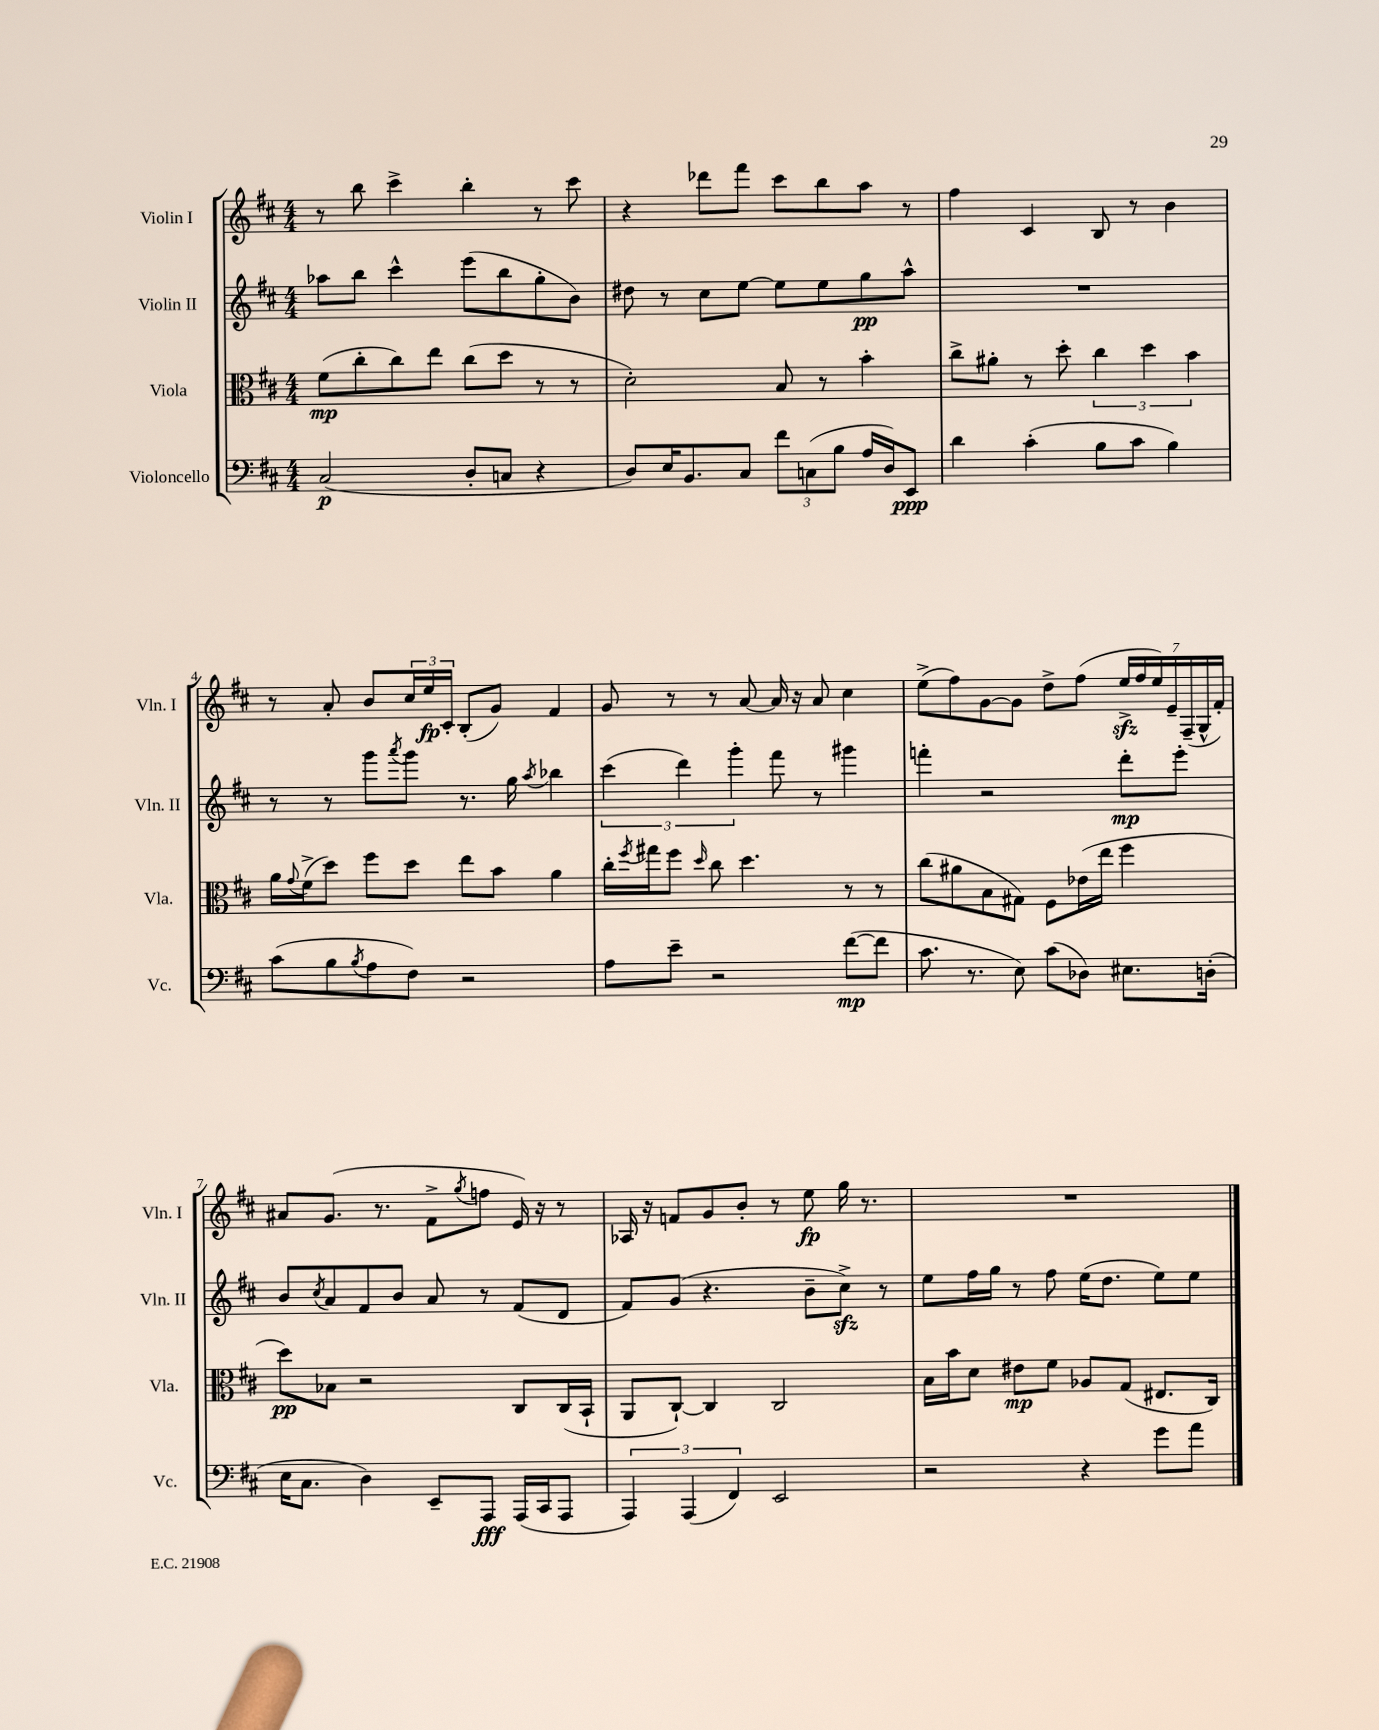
<<
\new StaffGroup <<
\new Staff = "s0" \with { instrumentName = "Violin I" shortInstrumentName = "Vln. I" } {
    \clef treble \key d \major \numericTimeSignature \time 4/4
    r8 b''8 cis'''4-> b''4-. r8 cis'''8 |
    r4 des'''8 fis'''8 cis'''8 b''8 a''8 r8 |
    fis''4 cis'4 b8 r8 b'4 |
    r8 a'8-. b'8 \tuplet 3/2 { cis''16 e''16\fp cis'16-. } b8-.( g'8) fis'4 |
    g'8 r8 r8 a'8~ a'16 r16 a'8 cis''4 |
    e''8->( fis''8) g'8~ g'8 d''8-> fis''8( \tuplet 7/4 { e''16->\sfz fis''16 e''16) e'16-- fis16--( g16-^ fis'16-.) } |
    ais'8 g'8.( r8. fis'8-> \acciaccatura { g''8 } f''8 e'16) r16 r8 |
    aes16 r16 f'8 g'8 b'8-. r8 e''8\fp g''16 r8. |
    R1 \bar "|." |
}
\new Staff = "s1" \with { instrumentName = "Violin II" shortInstrumentName = "Vln. II" } {
    \clef treble \key d \major \numericTimeSignature \time 4/4
    aes''8 b''8 cis'''4-^ e'''8( b''8 g''8-. b'8) |
    dis''8 r8 cis''8 e''8~ e''8 e''8 g''8\pp a''8-^ |
    R1 |
    r8 r8 g'''8 \acciaccatura { a'''8 } g'''8 r8. g''16 \acciaccatura { a''8 } bes''4 |
    \tuplet 3/2 { cis'''4( d'''4) g'''4-. } fis'''8 r8 gis'''4 |
    f'''4-. r2 d'''8-.\mp e'''8-. |
    b'8 \acciaccatura { cis''8 } a'8 fis'8 b'8 a'8 r8 fis'8( d'8 |
    fis'8) g'8( r4. b'8-- cis''8->\sfz) r8 |
    e''8 fis''16 g''16 r8 fis''8 e''16( d''8. e''8) e''8 \bar "|." |
}
\new Staff = "s2" \with { instrumentName = "Viola" shortInstrumentName = "Vla." } {
    \clef alto \key d \major \numericTimeSignature \time 4/4
    fis'8\mp( cis''8-. cis''8) e''8 cis''8( d''8 r8 r8 |
    d'2-.) b8 r8 b'4-. |
    cis''8-> ais'8-. r8 d''8-. \tuplet 3/2 { cis''4 d''4 b'4 } |
    a'16 \appoggiatura { g'8 } fis'16->( d''8) fis''8 d''8 e''8 b'8 a'4 |
    cis''16-. \acciaccatura { fis''8 } gis''16 fis''8 \grace { d''16 } cis''8 d''4. r8 r8 |
    cis''8( ais'8 b8 gis8) fis8 ees'16( e''16 fis''4 |
    d''8\pp) bes8 r2 cis8 cis16( b,16-! |
    a,8 cis8~-!) cis4 cis2 |
    b16 b'16 d'8 eis'8\mp fis'8 aes8 g8( eis8. cis16) \bar "|." |
}
\new Staff = "s3" \with { instrumentName = "Violoncello" shortInstrumentName = "Vc." } {
    \clef bass \key d \major \numericTimeSignature \time 4/4
    cis2\p( d8-. c8 r4 |
    d8) e16 b,8. cis8 \tuplet 3/2 { fis'8 c8( b8 } a16 d16) e,8\ppp |
    d'4 cis'4-.( b8 cis'8 b4) |
    cis'8( b8 \acciaccatura { b8 } a8 fis8) r2 |
    a8 e'8-- r2 fis'8~\mp( fis'8 |
    cis'8. r8. e8) cis'8( des8) eis8. d16-.( |
    e16 cis8. d4) e,8-- a,,8\fff a,,16( cis,16 a,,8 |
    \tuplet 3/2 { a,,4) a,,4( fis,4) } e,2 |
    r2 r4 g'8 a'8 \bar "|." |
}
>>
>>
